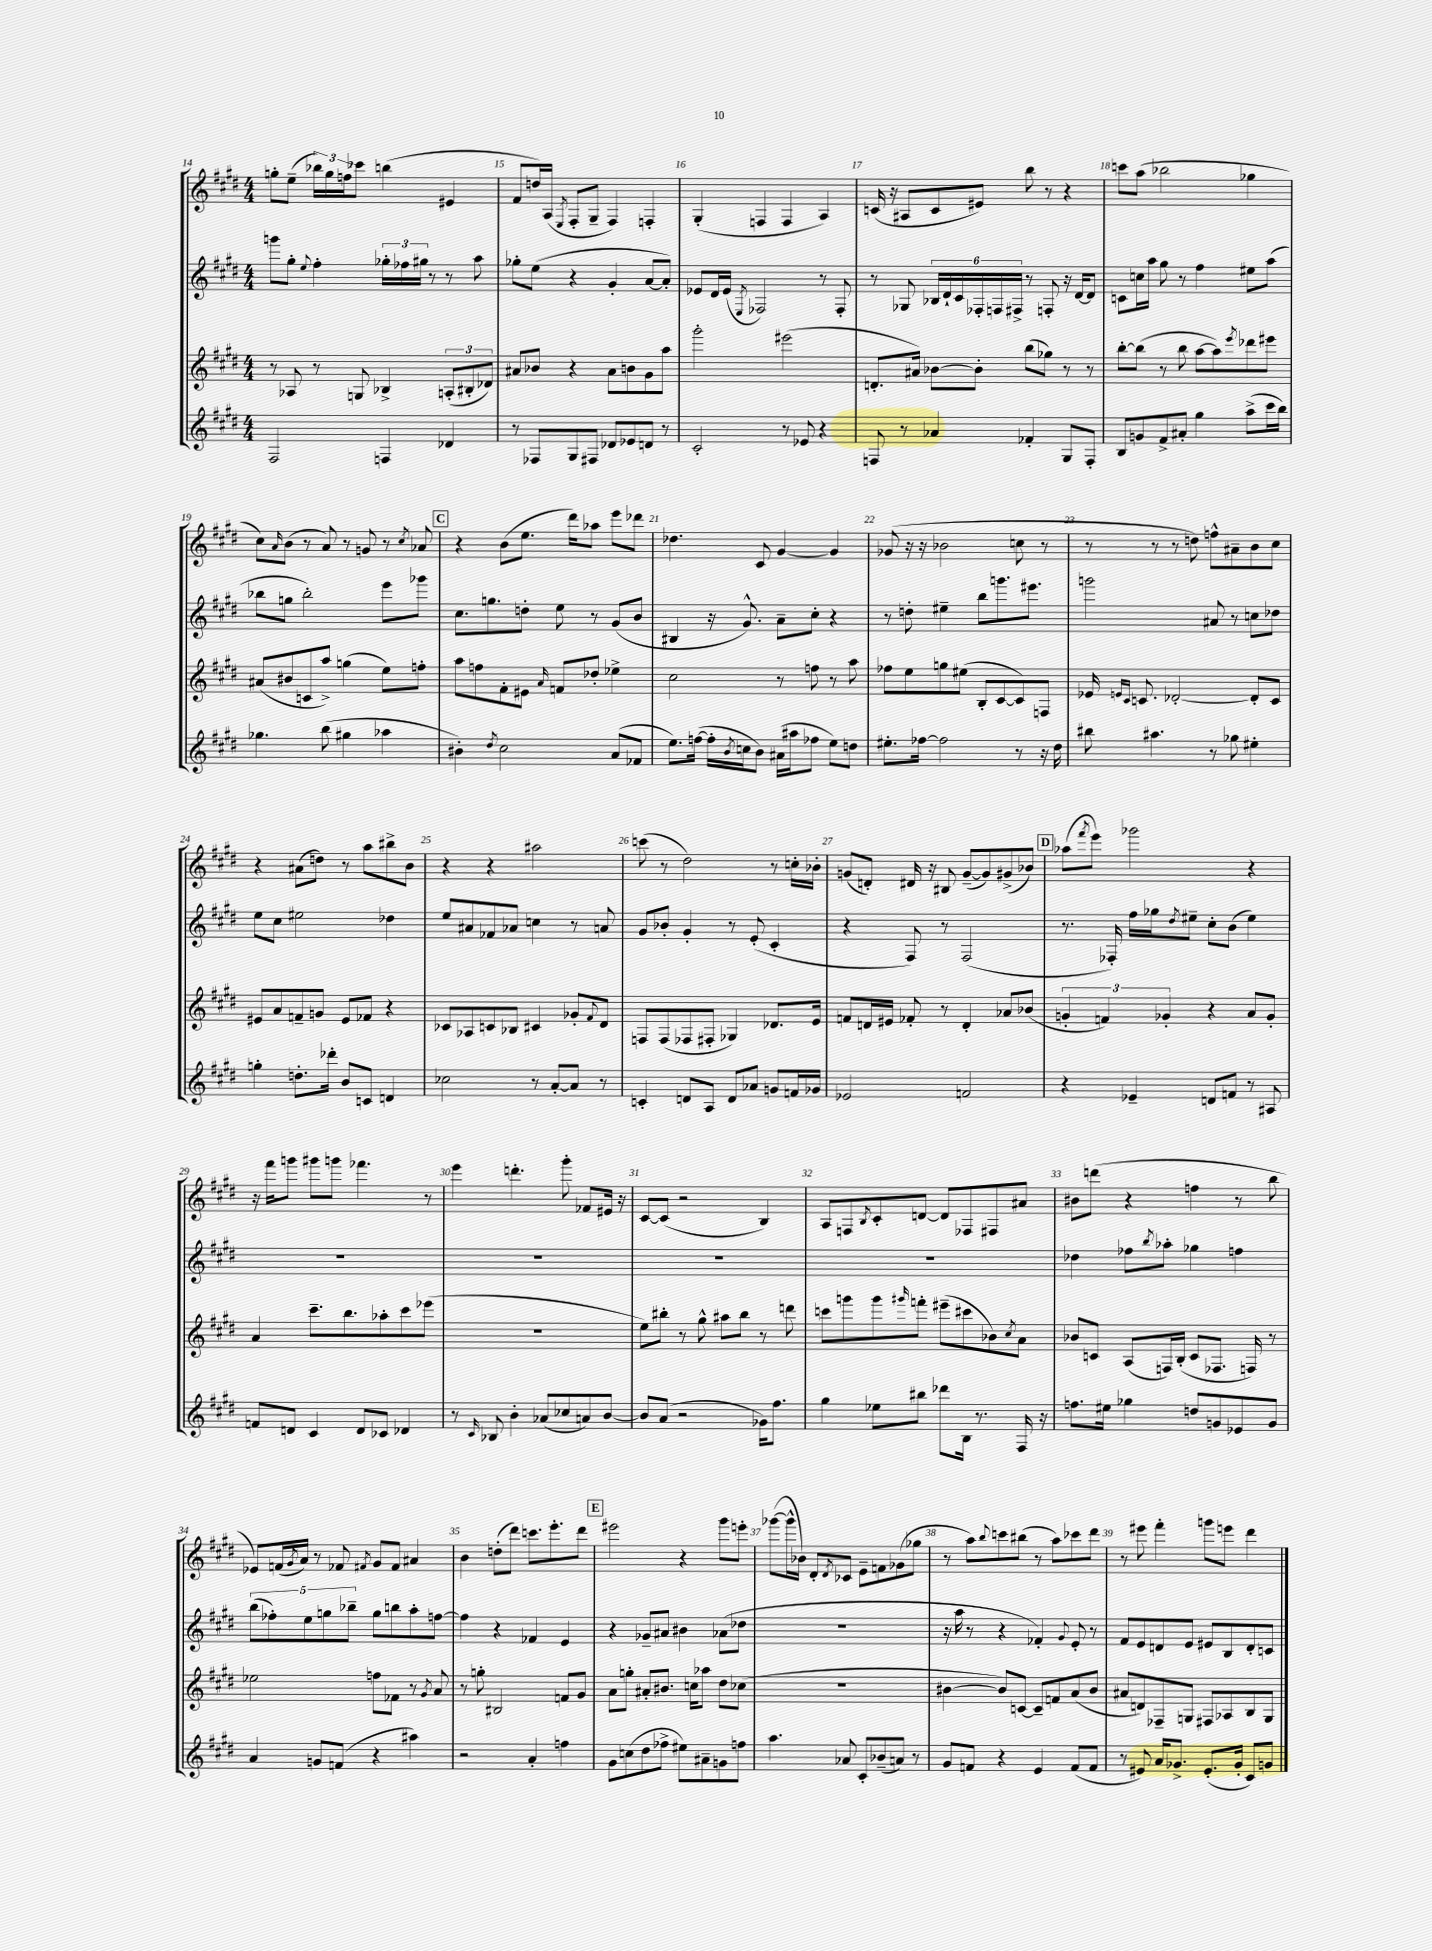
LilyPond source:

<<
\new StaffGroup <<
\new Staff = "s0" {
    \clef treble \key e \major \numericTimeSignature \time 4/4
    g''8-. e''8--( \tuplet 3/2 { bes''16) g''16 f''16 } ces'''8 b''4( eis'4 |
    fis'8 d''16) a16( \acciaccatura { e8 } fis8-. gis8-- fis4) f4-. |
    gis4-.( f4 f4 a4) |
    c'16( r16 ais8 c'8 eis'8) b''8 r8 r4 |
    c'''8 a''8( bes''2 ges''4 |
    cis''8) \grace { a'16 } b'8( r8 a'8) r8 g'8 r8 \acciaccatura { cis''8 } aes'8 |
    \mark \markup { \box "C" } r4 b'8( e''8. dis'''16) aes''8 e'''8 des'''8 |
    des''4. cis'8 gis'4~ gis'4 |
    ges'8( r16 r16 bes'2 c''8 r8 |
    r8 r8 r8 d''8) f''8-^ ais'8-- b'8 cis''8 |
    r4 ais'8( d''8) r8 a''8 bis''8-> b'8 |
    r4 r4 ais''2 |
    c'''8( r8 dis''2) r8 c''16-. bes'16-. |
    g'8( d'8-.) dis'16 r16 bis8 g'8~--( g'8) gis'8->( bes'8) |
    \mark \markup { \box "D" } aes''8( \acciaccatura { fis'''8 } e'''8) ges'''2 r4 |
    r16 fis'''16 g'''8 gis'''8 g'''8 fes'''4. r8 |
    e'''4 d'''4.-. gis'''8-. fes'8 eis'16 r16 |
    cis'8~ cis'8( r2 b4) |
    a8 f8 \acciaccatura { b8 } cis'8-. d'8~ d'8 fes8 fis8 ais'8 |
    bis'8 d'''8( r4 f''4 r8 b''8 |
    ees'8) f'16( \acciaccatura { gis'8 } a'16) r8 fes'8 \acciaccatura { fis'8 } gis'8 fis'8 ais'4 |
    b'4 d''8-.( dis'''8) c'''8. e'''8.-. dis'''8 |
    \mark \markup { \box "E" } eis'''2 r4 gis'''8 e'''8-. |
    ges'''8~( ges'''16-^ bes'16) dis'8-. \acciaccatura { dis'8 } ces'8 e'8-- f'8 ges'8( ges''8 |
    r8 a''8) \appoggiatura { b''8 } c'''8 bis''8( r8 a''8) ces'''8 dis'''8 |
    r8 eis'''8 fis'''4-. g'''8 e'''8 dis'''4 \bar "|." |
}
\new Staff = "s1" {
    \clef treble \key e \major \numericTimeSignature \time 4/4
    g'''8 gis''8-. \appoggiatura { e''8 } fis''4-. \tuplet 3/2 { ges''16-. fes''16 gis''16 } r8 r8 a''8 |
    ges''8-. e''8( r4 gis'4-. a'8~ a'8-.) |
    ees'8 dis'16 ees'16( \acciaccatura { e8 } fes2) r8 fes8-. |
    r8 ges8 \tuplet 6/4 { bes16 dis'16-! cis'16 fes16-. f16 fis16-> } r8 f8-. r16 dis'16~ dis'8 |
    c'8 c''16 a''16 gis''8 r8 fis''4 eis''8 a''8( |
    bes''8 g''8 bes''2-.) e'''8 ges'''8 |
    \mark \markup { \box "C" } cis''8. g''8. d''8-. e''8 r8 gis'8( b'8 |
    bis4 r16 gis'8.-^) a'8-- cis''8-. r4 |
    r8 d''8-. eis''4-- b''8 g'''8. eis'''8. |
    g'''2 ais'8 r8 c''8 des''8 |
    e''8 cis''8 eis''2 des''4 |
    e''8 ais'8 fes'8 aes'8 c''4 r8 a'8 |
    gis'8 bes'8-. gis'4-. r8 e'8-.( cis'4-. |
    r4 fis8) r8 fis2( |
    \mark \markup { \box "D" } r8. fes16-.) fis''16 ges''16 \acciaccatura { dis''8 } eis''8-- cis''8-. b'8( eis''4) |
    R1 |
    R1 |
    R1 |
    R1 |
    des''4 fes''8 \acciaccatura { b''8 } aes''8-. ges''4 f''4 |
    \tuplet 5/4 { b''8( fes''8-.) e''8 g''8 bes''8-- } g''8 b''8 a''8-. f''8~ |
    f''4 r4 fes'4 e'4 |
    \mark \markup { \box "E" } r4 ges'8-- ais'8 bis'4 aes'8( des''8 |
    R1 |
    r16 a''16 r8 r4 fes'4-.) \appoggiatura { gis'8 } e'8-. r8 |
    fis'8 e'8 d'8 e'8 eis'8 b8 d'8-. c'8 \bar "|." |
}
\new Staff = "s2" {
    \clef treble \key e \major \numericTimeSignature \time 4/4
    r8 aes8 r8 g8 bes4-> \tuplet 3/2 { a8-.( bis8-. des'8) } |
    ais'8 bes'8 r4 ais'8 b'8 gis'8 a''8 |
    gis'''2-. eis'''2( |
    d'8.-. ais'16) bes'8~ bes'8-. b''8( ges''8) r8 r8 |
    b''8~-. b''8( r8 b''8 a''8~ a''8) \acciaccatura { e'''8 } des'''8 eis'''8 |
    ais'8( bis'8 c'8 a''8->) g''4( e''8) f''8-. |
    \mark \markup { \box "C" } a''8 f''8 fis'8-. eis'8 \grace { a'16 } f'8 des''8-. ees''4-> |
    cis''2 r8 f''8 r8 a''8 |
    fes''8 e''8 g''8 eis''8( b8-. cis'8~ cis'8) f8 |
    ees'16 \grace { e'16 cis'16 } c'8. des'2~-. des'8-. c'8 |
    eis'8 a'8 f'8-- g'8 eis'8 fes'8 r4 |
    ces'8 aes8 c'8 bes8 cis'4 ges'8-. \appoggiatura { fis'8 } dis'8 |
    f8 f8( fes8 fis8-. ges4) des'8. e'16 |
    f'8 d'16 eis'16 fes'8-. r8 d'4-. aes'8 bes'8( |
    \mark \markup { \box "D" } \tuplet 3/2 { g'4-. f'4) ges'4-. } r4 a'8 ges'8-. |
    a'4 cis'''8.-- b''8. aes''8-. cis'''8 ees'''8( |
    R1 |
    e''8) bis''8-. r8 gis''8-^ ais''8 bis''8 r8 d'''8 |
    c'''8 g'''8 g'''8 \grace { gis'''16 } f'''8-. eis'''8--( cis'''8 bes'8) \acciaccatura { cis''8 } a'8 |
    bes'8 c'8 a8( f16) b16-.( c'8 fes8. f16) r8 |
    ees''2 f''8 fes'8 r8 \acciaccatura { gis'8 } a'8 |
    r8 g''8-. bis2 f'8 gis'8 |
    \mark \markup { \box "E" } a'8 g''8-. ais'8-. bis'8. c''16 aes''8 dis''8 ces''8( |
    R1 |
    bis'4~ bis'8) c'8~ c'8-- f'8 a'8( bis'8 |
    ais'8 d'8) fes8-- g8 fis8 aes8 b8 g8 \bar "|." |
}
\new Staff = "s3" {
    \clef treble \key e \major \numericTimeSignature \time 4/4
    fis2 f4 des'4 |
    r8 fes8 gis8 fis8 des'8 ees'8 d'8 r8 |
    cis'2-. r8 ees'8 r4 |
    f8 r8 aes'4 fes'4-. gis8 f8-. |
    b8 g'8 fis'8-> ais'8-. gis''4 a''8->( cis'''16 b''16) |
    ges''4. b''8( gis''4 aes''4 |
    \mark \markup { \box "C" } bis'4-.) \acciaccatura { dis''8 } cis''2 a'8( fes'8 |
    e''8.) f''16~( f''16-. \acciaccatura { b'8 } c''16 b'8) ais'16( ais''16 fes''8 e''8) d''8 |
    eis''8.-. fes''16~ fes''2 r8 r16 dis''16 |
    bis''8 ais''4. r8 ges''8 eis''4-. |
    g''4-. d''8.-. des'''16-. b'8 c'8 d'4 |
    ces''2 r8 a'8~-. a'8 r8 |
    c'4-. d'8 a8 d'8 aes'8 g'8 f'16 ges'16 |
    ees'2 f'2 |
    \mark \markup { \box "D" } r4 ees'4-- d'8 f'8 r8 ais8 |
    f'8 d'8 cis'4 d'8 ces'8 des'4 |
    r8 \grace { cis'16 } bes8 b'4-. aes'8( ces''8 a'8) b'8~ |
    b'8 a'8( r2 ges'16) fis''8. |
    gis''4 ees''8 bis''8 des'''8 b16 r8. fis16 r16 |
    f''8. eis''16 ges''4 d''8 g'8 ees'8 g'8 |
    a'4 g'8 f'8( r4 ais''4) |
    r2 a'4-. f''4 |
    \mark \markup { \box "E" } gis'8 c''8( dis''8 fes''8-> eis''8) ais'8-- g'8 f''8 |
    a''4. aes'8 cis'8-. bes'8--( a'8) r8 |
    gis'8 f'8 r4 e'4 f'8( f'8 |
    r8 eis'8) a'16 ges'8.-> eis'8.-.( ges'16-. cis'8) g'8 \bar "|." |
}
>>
>>
\layout { \context { \Score currentBarNumber = #14 \override BarNumber.break-visibility = ##(#f #t #t) barNumberVisibility = #all-bar-numbers-visible } }
